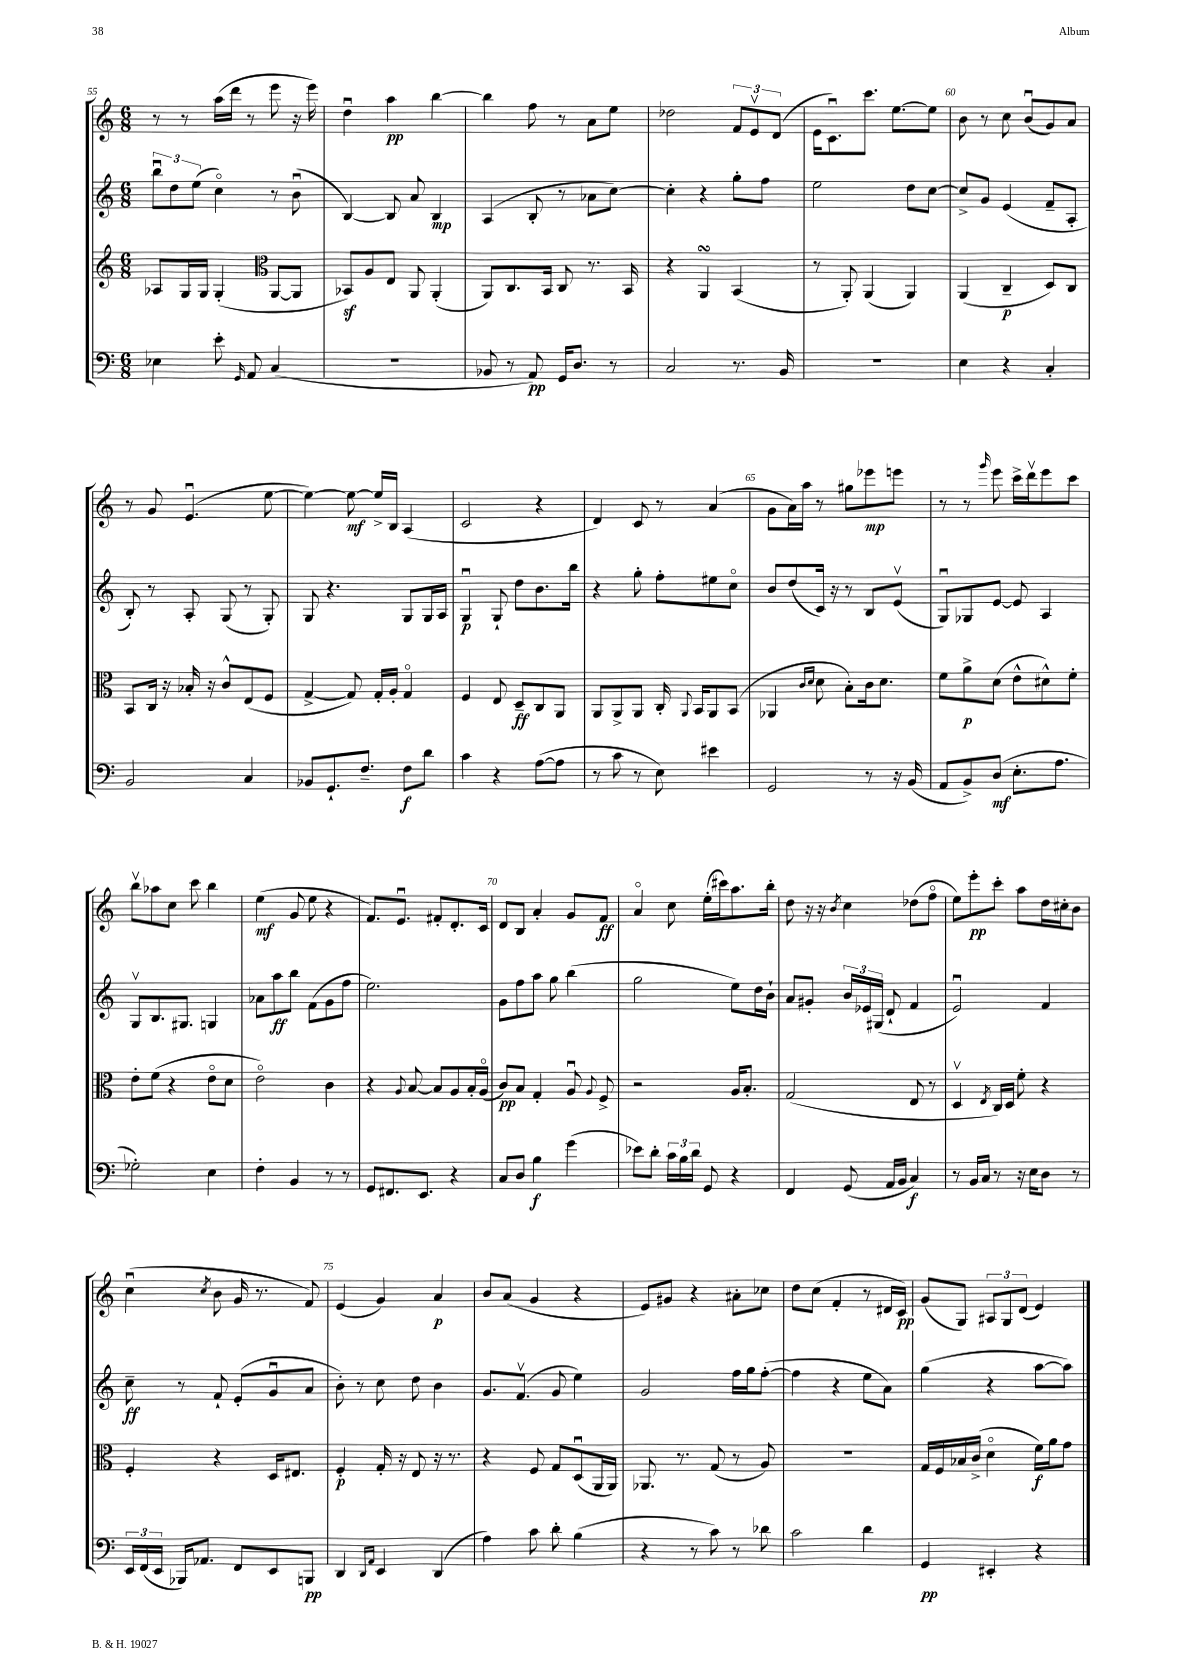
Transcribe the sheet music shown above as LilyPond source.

<<
\new StaffGroup <<
\new Staff = "s0" {
    \clef treble \key c \major \numericTimeSignature \time 6/8
    \autoBeamOff r8 r8 a''16[( d'''16] r8 e'''8 r16 e'''16) |
    d''4\downbow a''4\pp b''4~ |
    b''4 f''8 r8 a'8[ e''8] |
    des''2 \tuplet 3/2 { f'8[ e'8\upbow d'8]( } |
    e'16[ c'8.\downbow) c'''8.] e''8.[~ e''8] |
    b'8 r8 c''8 b'8[\downbow( g'8) a'8] |
    r8 g'8 e'4.\downbow( e''8~ |
    e''4~) e''8~\mf e''16[-> b16] a4( |
    c'2 r4 |
    d'4) c'8 r8 a'4( |
    g'8[ a'16) a''16] r8 gis''8[ ees'''8\mp e'''8] |
    r8 r8 \grace { g'''16 } e'''8 c'''16[-> d'''16\upbow e'''8 c'''8] |
    b''8[\upbow aes''8 c''8] c'''8 b''4 |
    e''4\mf( g'8 e''8 r4 |
    f'8.[) e'8.]\downbow fis'8[-. d'8.-. c'16] |
    d'8[ b8] a'4-. g'8[ f'8]\ff |
    a'4\flageolet c''8 e''16[-.( cis'''16) a''8. b''16]-. |
    d''8 r16 r16 \acciaccatura { b'8 } c''4 des''8[( f''8]\flageolet |
    e''8[) e'''8-.\pp c'''8]-. a''8[ d''16 cis''16-. b'8] |
    c''4\downbow( \acciaccatura { c''8 } b'8 g'16 r8. f'8) |
    e'4( g'4) a'4\p |
    b'8[ a'8]( g'4 r4 |
    e'8[) gis'8] r4 ais'8[-. ces''8] |
    d''8[ c''8]( f'4-. r8 dis'16[ c'16]\pp) |
    g'8[( g8]) \tuplet 3/2 { ais8[ g8 d'8]( } e'4) \bar "|." |
}
\new Staff = "s1" {
    \clef treble \key c \major \numericTimeSignature \time 6/8
    \autoBeamOff \tuplet 3/2 { b''8[\downbow d''8 e''8]( } c''4\flageolet) r8 b'8\downbow( |
    b4~) b8 a'8 b4\mp |
    a4( b8-. r8 aes'8[ c''8]~) |
    c''4-. r4 g''8[-. f''8] |
    e''2 d''8[ c''8]~ |
    c''8[-> g'8] e'4( f'8[-- a8]-. |
    b8-.) r8 a8-. g8( r8 g8-.) |
    g8 r4. g8[ g16 a16] |
    g4\downbow\p g8-! d''8[ b'8. b''16] |
    r4 g''8-. f''8[-. eis''8 c''8]\flageolet |
    b'8[ d''8( c'16]) r16 r8 b8[ e'8]\upbow( |
    g8[\downbow) ges8 e'8]~ e'8 a4 |
    g8[\upbow b8. gis8.] g4 |
    aes'8[ a''8\ff b''8] f'8[( g'8 f''8] |
    e''2.) |
    g'8[ f''8 a''8] g''8 b''4( |
    g''2 e''8[) d''16 b'16]-! |
    a'8[ gis'8]-. \tuplet 3/2 { b'16[ ees'16 gis16]( } d'8-! f'4 |
    e'2\downbow) f'4 |
    c''8--\ff r8 f'8-! e'8[-.( g'8\downbow a'8] |
    b'8-.) r8 c''8 d''8 b'4 |
    g'8.[ f'8.]\upbow( g'8 e''4) |
    g'2 f''16[ g''16 f''8]~-.( |
    f''4 r4 e''8[ a'8]) |
    g''4( r4 a''8[~ a''8]) \bar "|." |
}
\new Staff = "s2" {
    \clef treble \key c \major \numericTimeSignature \time 6/8
    \autoBeamOff aes8[ g16 g16] g4-.( \clef alto a,8[~ a,8] |
    bes,8[\sf) a8 e8] a,8 a,4-.( |
    a,8[) c8. b,16] c8 r8. b,16 |
    r4 a,4\turn b,4( |
    r8 a,8-.) a,4( a,4) |
    a,4( c4--\p d8[) c8] |
    b,8[ c16] r16 bes16-. r16 c'8[-^ e8( f8] |
    g4~-> g8) g16[-. a16]-. g4\flageolet |
    f4 e8 d8[--\ff c8 a,8] |
    a,8[ a,8-> a,8] c16-. \appoggiatura { a,8 } b,16[ a,8 b,8]( |
    aes,4 \grace { c'16[ d'16] } d'8 b8[-.) c'16 d'8.] |
    f'8[ a'8->\p d'8]( e'8[-^ dis'8-^) f'8]-. |
    e'8[-. f'8]( r4 e'8[\flageolet d'8] |
    e'2\flageolet) c'4 |
    r4 \appoggiatura { a8 } b8~ b8[ a8 b16-. a16]\flageolet( |
    c'8[\pp) b8] g4-. a8\downbow \appoggiatura { a8 } f8-> |
    r2 a16[ b8.]-. |
    g2( e8 r8 |
    d4\upbow \acciaccatura { e8 } c16[) d16] f'8-. r4 |
    f4-. r4 d16[ eis8.] |
    f4-.\p g16-. r16 e8 r16 r8. |
    r4 f8 g8[ d8\downbow( a,16 a,16]) |
    aes,8. r8. g8( r8 a8) |
    R2. |
    g16[ f16 bes16 c'16]->( d'4\flageolet f'16[\f) a'16 g'8] \bar "|." |
}
\new Staff = "s3" {
    \clef bass \key c \major \numericTimeSignature \time 6/8
    \autoBeamOff ees4 e'8-. \grace { g,16 } a,8 c4( |
    R2. |
    bes,8 r8 a,8\pp) g,16[ d8.] r8 |
    c2 r8. b,16 |
    R2. |
    e4 r4 c4-. |
    b,2 c4 |
    bes,8[ g,8.-! f8.]-- f8[\f d'8] |
    c'4 r4 a8[~( a8] |
    r8 c'8 r8 e8) eis'4 |
    g,2 r8 r16 b,16( |
    a,8[ b,8->) d8]\mf( e8.[-. a8.] |
    ges2-.) e4 |
    f4-. b,4 r8 r8 |
    g,8[ fis,8. e,8.] r4 |
    c8[ d8] b4\f g'4( |
    ees'8[) d'8]-. \tuplet 3/2 { c'16[ b16 d'16] } g,8 r4 |
    f,4 g,8( a,16[ b,16] c4\f) |
    r8 b,16[ c16] r8 r16 e16[ d8] r8 |
    \tuplet 3/2 { e,16[ f,16( e,16] } bes,,16[) aes,8.] f,8[ e,8 b,,8]\pp |
    d,4 \grace { d,16[ a,16] } e,4 d,4( |
    a4) c'8 d'8-. b4( |
    r4 r8 c'8) r8 des'8 |
    c'2 d'4 |
    g,4\pp eis,4-. r4 \bar "|." |
}
>>
>>
\layout { \context { \Score currentBarNumber = #55 \override BarNumber.break-visibility = ##(#f #t #t) barNumberVisibility = #(every-nth-bar-number-visible 5) } }
